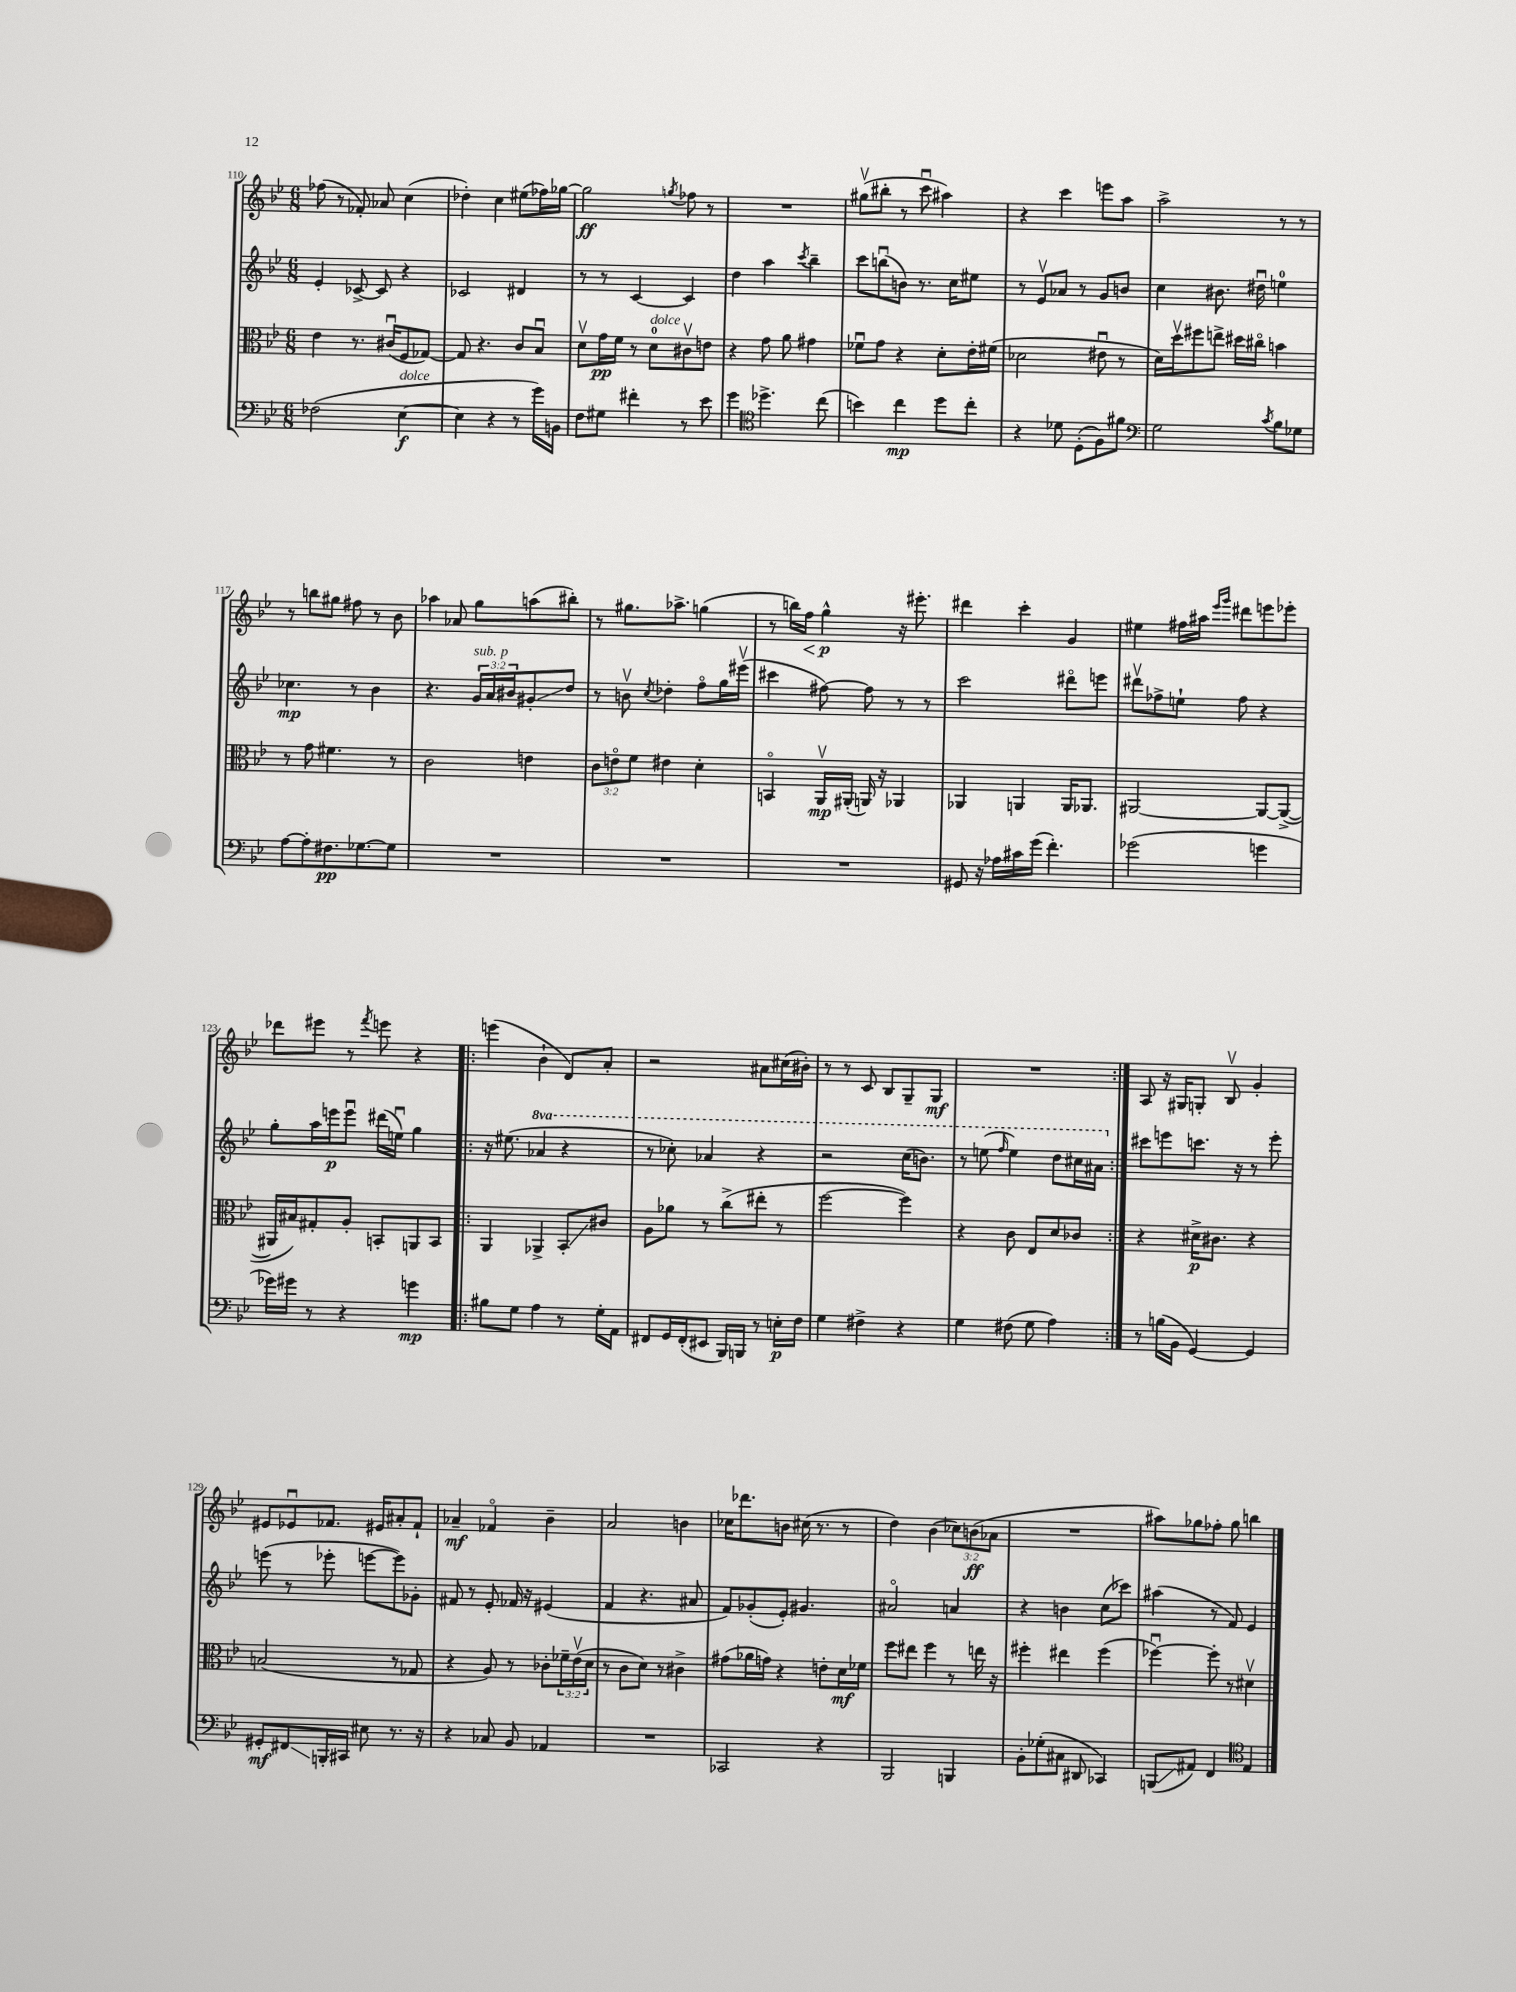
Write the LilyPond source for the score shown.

<<
\new StaffGroup <<
\new Staff = "s0" {
    \clef treble \key bes \major \numericTimeSignature \time 6/8 \override Staff.TupletNumber.text = #tuplet-number::calc-fraction-text
    fes''8( r8 fes'8-.) aes'8 c''4( |
    des''4-.) c''4 eis''8( fes''16) ges''16~ |
    ges''2\ff \acciaccatura { g''8 } fes''8 r8 |
    R2. |
    gis''8\upbow( bis''8-. r8 c'''8\downbow ais''4) |
    r4 c'''4 e'''8 a''8 |
    a''2-> r8 r8 |
    r8 b''8 gis''8 fis''8 r8 bes'8 |
    aes''4 aes'8 g''8 a''8( bis''8-.) |
    r8 gis''8. aes''8.-> g''4( |
    r8 b''16) f''16\< g''4-^\p\! r16 eis'''8.-. |
    dis'''4 c'''4-. g'4 |
    eis''4 fis''16 ais''16 \grace { ees'''16 g'''16 } dis'''8 e'''8 ees'''8-. |
    des'''8 eis'''8 r8 \acciaccatura { f'''8 } e'''8 r4 |
    \repeat volta 2 { e'''4( bes'4-! d'8) a'8-. |
    r2 ais'8 cis''16( bis'16-.) |
    r8 r8 c'8 bes8 g8-- g8\mf |
    R2. | }
    a8 r16 gis16 g8-. bes8\upbow g'4-. |
    eis'8 ees'8\downbow fes'8. eis'16 ais'8-. fes'8-! |
    aes'4--\mf fes'4\flageolet bes'4-- |
    a'2 b'4 |
    ces''16 des'''8. b'8 cis''16( r8. r8 |
    d''4) bes'4( \tuplet 3/2 { ces''8) b'8\ff( aes'8 } |
    R2. |
    ais''8) ges''8 fes''8-. ges''8 b''4 \bar "|." |
}
\new Staff = "s1" {
    \clef treble \key bes \major \numericTimeSignature \time 6/8 \override Staff.TupletNumber.text = #tuplet-number::calc-fraction-text \set Staff.ottavationMarkups = #ottavation-simple-ordinals
    ees'4-. ces'8~-> ces'8 r4 |
    ces'2 dis'4 |
    r8 r8 c'4~ c'4 |
    d''4 a''4 \acciaccatura { c'''8 } bes''4-- |
    c'''8 b''8\downbow( b'8) r8. c''16 eis''8 |
    r8 ees'8\upbow aes'8 r8 g'8 b'8 |
    c''4 bis'8. dis''16\downbow e''4-0 |
    ces''4.\mp r8 bes'4 |
    r4. \tuplet 3/2 { g'16^\markup { \italic "sub. p" } a'16 bis'16 } gis'8-.\glissando d''8 |
    r8 b'8\upbow \acciaccatura { c''8 } des''4-. f''8\flageolet g''16 eis'''16\upbow( |
    cis'''4 fis''8~) fis''8 r8 r8 |
    c'''2 dis'''8\flageolet e'''8 |
    dis'''8\upbow fes''8-> e''8-! fes''8 r4 |
    g''8-. a''16 e'''16\p e'''8\downbow dis'''16( e''16\downbow) g''4 |
    \repeat volta 2 { r16 eis''8.( \ottava #1 aes''4 r4 |
    r8 ces'''8-.) aes''4 r4 |
    r2 c'''16( b''8.) |
    r8 e'''8( \grace { f'''16 } e'''4) d'''8 cis'''16 ais''16 \ottava #0 | }
    cis'''8 e'''8 c'''8. r16 r8 e'''8-. |
    e'''8( r8 ees'''8-. e'''8~ e'''8) ges'8-. |
    fis'8 r8 ees'8-. fes'16 r16 eis'4( |
    f'4 r4. ais'8 |
    f'8) ges'8-.( ees'8-.) gis'4. |
    ais'2\flageolet a'4 |
    r4 b'4 c''8( ces'''8) |
    ais''4( r8 f'8) ees'4 \bar "|." |
}
\new Staff = "s2" {
    \clef alto \key bes \major \numericTimeSignature \time 6/8 \override Staff.TupletNumber.text = #tuplet-number::calc-fraction-text
    ees'4 r8. cis'16\downbow( f8 ges8~) |
    ges8 r4. c'8 bes8\downbow |
    d'8\upbow g'16\pp f'16 r8 d'8-0^\markup { \italic "dolce" } cis'8\upbow e'8 |
    r4 g'8 a'8 gis'4 |
    fes'8\downbow g'8 r4 d'8-. ees'16-. fis'16( |
    des'2 eis'8\downbow r8 |
    d'16) d''16\upbow fis''8 e''8-> dis''16 cis''16\flageolet b'4 |
    r8 g'8 fis'4. r8 |
    c'2 e'4 |
    \tuplet 3/2 { c'8 e'8\flageolet f'8 } eis'4 d'4-. |
    b,4\flageolet a,16\upbow\mp ais,16-.( a,16) r16 aes,4 |
    aes,4 a,4 a,16 aes,8. |
    ais,2~ ais,8~ ais,8~->( |
    ais,16 bis16) gis8-. a8-. b,8-. a,8 b,8 |
    \repeat volta 2 { a,4 aes,4-> bes,8-.\glissando cis'8 |
    a8 aes'8 r8 c''8->( eis''8-. r8 |
    f''2~ f''4) |
    r4 c'8 ees8 d'8 ces'8 | }
    r4 dis'16->\p cis'8. r4 |
    b2( r8 ges8 |
    r4 a8) r8 ces'8-. \tuplet 3/2 { fes'16-- ees'16\upbow( d'16 } |
    r8 c'8 d'8) r8 cis'4-> |
    gis'8( aes'16 g'16) r4 e'8-. d'16\mf fes'16 |
    f''8 eis''8 f''4 r8 e''16 r16 |
    fis''4-. eis''4 fis''4( |
    fes''4~\downbow) fes''8-. r8 dis'4\upbow \bar "|." |
}
\new Staff = "s3" {
    \clef bass \key bes \major \numericTimeSignature \time 6/8
    fes2( ees4~\f^\markup { \italic "dolce" } |
    ees4 r4 r8 g'16) b,16 |
    f8 gis8 fis'4-. r8 ees'8 |
    g'4 \clef tenor des''4.-> c''8( |
    b'4) c''4\mp d''8 c''8-. |
    r4 des'8 d8-.( f8) fis'8 |
    \clef bass g2 \acciaccatura { c'8 } bes8 ges8 |
    a8~ a8-. fis8.\pp ges8.~ ges8 |
    R2. |
    R2. |
    R2. |
    gis,8 r16 aes16 cis'16 g'16( f'4.-.) |
    ges'2( g'4 |
    ges'16) gis'16 r8 r4 g'4\mp |
    \repeat volta 2 { bis8 g8 a4 r8 g16-. a,16 |
    fis,8 g,16 fis,16-.( eis,8 bes,,16) b,,16 r8 e16-.\p f16 |
    g4 fis4-> r4 |
    g4 fis8( g8 a4) | }
    r8 b16( bes,16 g,4~) g,4 |
    gis,8-.\mf fis,8\glissando b,,16-. cis,16 eis8 r8. r16 |
    r4 ces8 bes,8 aes,4 |
    R2. |
    ces,2 r4 |
    bes,,2 b,,4 |
    bes,8-. ges8-.( cis8 dis,8 ces,4) |
    b,,8\glissando( ais,8) f,4 \clef tenor ees4 \bar "|." |
}
>>
>>
\layout { \context { \Score currentBarNumber = #110 } }
